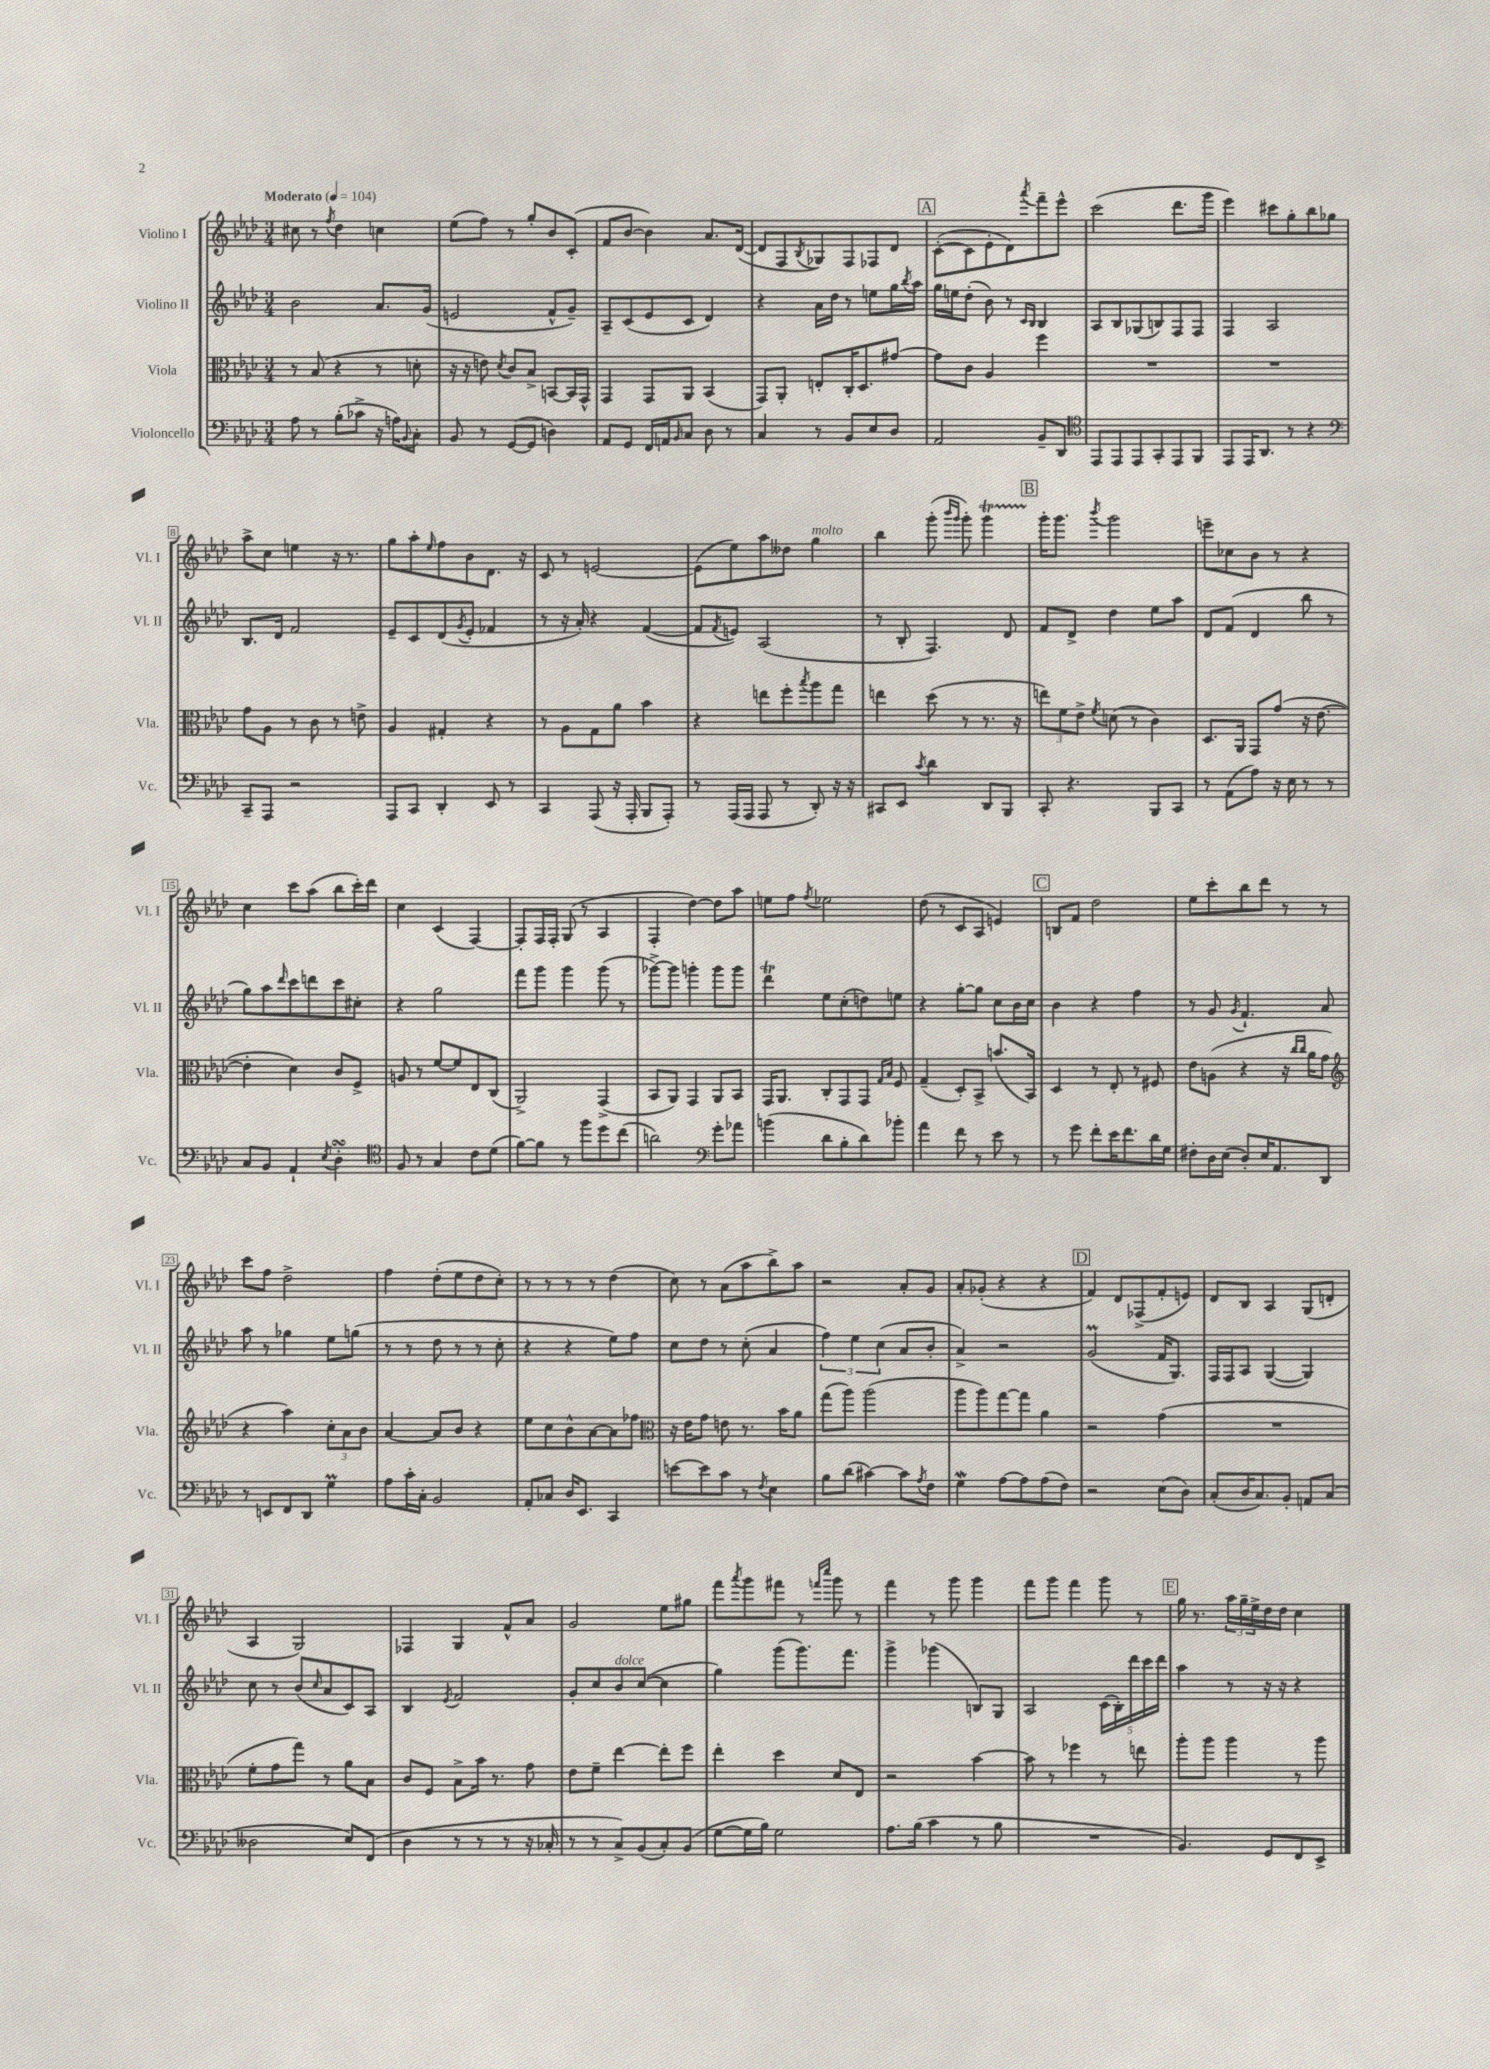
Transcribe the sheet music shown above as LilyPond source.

<<
\new StaffGroup <<
\new Staff = "s0" \with { instrumentName = "Violino I" shortInstrumentName = "Vl. I" } {
    \clef treble \key aes \major \numericTimeSignature \time 3/4 \tempo "Moderato" 4 = 104
    cis''8 r8 \acciaccatura { f''8 } des''4 c''4 |
    ees''8( f''8) r8 g''8-. bes'8 c'8-.( |
    f'8 bes'8~ bes'4) aes'8. des'16~( |
    des'8 f8 \acciaccatura { bes8 } ges8) f8 fes8 des'8 |
    \mark \markup { \box "A" } c'8~-.( c'8 ees'8-. des'8) \acciaccatura { aes'''8 } f'''8-- ees'''8-^ |
    c'''2( des'''8. g'''16 |
    ees'''4) cis'''8 g''8-. bes''8 ges''8 |
    aes''8-> c''8 e''4 r16 r8. |
    g''8 aes''8-. \grace { ees''16 } f''8 bes'8 des'8. r16 |
    c'8 r8 e'2~ |
    e'8( ees''8) aes''8 deses''8 g''4^\markup { \italic "molto" } |
    bes''4 g'''8-.( \grace { bes'''16 g'''16 } g'''8-.) g'''4\startTrillSpan |
    \mark \markup { \box "B" } g'''16-.\stopTrillSpan g'''8. \acciaccatura { bes'''8 } g'''2 |
    e'''8-- ces''8 bes'8 r8 r4 |
    c''4 c'''8 aes''8( bes''8 c'''16-.) des'''16 |
    c''4 c'4( f4~) |
    f8-. f16 f16-. g8( r8 aes4 |
    f4-. des''4~) des''8 aes''8 |
    e''8 f''8 \acciaccatura { f''8 } ees''2 |
    des''8( r8 c'8 aes8 e'4) |
    \mark \markup { \box "C" } b8 f'8 des''2 |
    ees''8 c'''8-. bes''8 des'''8 r8 r8 |
    c'''8 f''8 des''2-> |
    f''4 des''8-.( ees''8 des''8 c''8-.) |
    r8 r8 r8 r8 des''4( |
    c''8) r8 aes'8( aes''8 bes''8->) aes''8 |
    r2 aes'8-. g'8 |
    aes'8-. ges'8-.( r4 r4 |
    \mark \markup { \box "D" } f'4) des'8 fes8->( f'8-. e'8) |
    des'8 bes8 aes4 g8( d'8-. |
    aes4 g2) |
    fes4 g4 f'8-^ aes'8 |
    g'2 ees''8 gis''8 |
    f'''8 \acciaccatura { aes'''8 } g'''8 fis'''8 r8 \grace { f'''16 c''''16 } g'''8 r8 |
    f'''4 r8 g'''8 g'''4 |
    f'''8 g'''8 f'''4 g'''8 r8 |
    \mark \markup { \box "E" } g''16 r8. \tuplet 3/2 { aes''16 g''16-- ees''16-> } des''16 des''16 c''4 \bar "|." |
}
\new Staff = "s1" \with { instrumentName = "Violino II" shortInstrumentName = "Vl. II" } {
    \clef treble \key aes \major \numericTimeSignature \time 3/4
    bes'2 aes'8. g'16( |
    e'2 f'8-^ g'8--) |
    aes8-- c'8( ees'8 c'8 des'4) |
    r4 aes'16 des''16 r8 e''8 g''16 \acciaccatura { bes''8 } aes''16 |
    \mark \markup { \box "A" } g''16 e''16 des''8-.( bes'8) r8 \grace { c'16 bes16 } bes4 |
    aes8 bes8 ges8( b8) f8 f8 |
    f4 aes2 |
    bes8. des'16 f'2 |
    ees'8-- c'8 des'8( \acciaccatura { g'8 } ees'8-. fes'4 |
    r8 r16 aes'16-.) r4 f'4~( |
    f'8 \acciaccatura { f'8 } e'8) aes2( |
    r8 bes8-. f4.) des'8 |
    \mark \markup { \box "B" } f'8 des'8-> des''4 ees''8 aes''8 |
    des'8 f'8( des'4 bes''8 r8 |
    g''8) aes''8 \grace { des'''16 } c'''8 d'''8 c'''8 cis''8-. |
    r4 g''2 |
    f'''8 g'''8 g'''4 g'''8( r8 |
    ges'''8~->) ges'''8 g'''4-. g'''8 g'''8 |
    des'''4\trill ees''8 c''8-.( d''8) e''8 |
    r4 g''8~-. g''8 c''8 bes'16 c''16 |
    \mark \markup { \box "C" } bes'4 r4 f''4 |
    r8 g'8 \acciaccatura { g'8 } f'4.-! aes'8 |
    aes''8 r8 ges''4 ees''8 g''8( |
    r8 r8 des''8 r8 r8 c''8-. |
    r4 r4 ees''8) f''8 |
    c''8 des''8 r8 c''8-.( aes'4 |
    \tuplet 3/2 { f''4) ees''4 c''4( } aes'8 bes'8-. |
    aes'4->) r2 |
    \mark \markup { \box "D" } g'2\prall( f'16 g8.) |
    f16 f16 aes8 g4~( g4) |
    c''8 r8 bes'8( \grace { c''16 } aes'8 c'8) aes8 |
    bes4 \acciaccatura { ees'8 } f'2 |
    g'8-. c''8 bes'8^\markup { \italic "dolce" } c''8~( c''4 |
    g''4) g'''8( g'''8.) f'''8. |
    g'''4-> ges'''4( b8) g8 |
    aes2 \tuplet 5/4 { c'16( bes16-.) des'''16 c'''16 des'''16 } |
    \mark \markup { \box "E" } aes''4 r8 r16 r16 r4 \bar "|." |
}
\new Staff = "s2" \with { instrumentName = "Viola" shortInstrumentName = "Vla." } {
    \clef alto \key aes \major \numericTimeSignature \time 3/4
    r8 bes8( r4 r8 d'8-. |
    r16 r16 e'8) \acciaccatura { des'8 } c'8 bes8-> b,8~ b,16 g,16-^ |
    g,4 g,8 aes,8 bes,4( |
    g,8) aes,8-. e8-. c16-. des8. gis'8~ |
    \mark \markup { \box "A" } gis'8 c'8 aes4 f''4 |
    R2. |
    R2. |
    g'8 aes8 r8 c'8 r8 e'8-> |
    aes4 gis4-. r4 |
    r8 aes8 g8 aes'8 bes'4 |
    r4 e''8 f''8-. \acciaccatura { bes''8 } aes''8 g''8 |
    e''4 des''8( r8 r8. r16 |
    \mark \markup { \box "B" } \tuplet 3/2 { e''8) f'8 ees'8-> } \acciaccatura { f'8 } d'8( r8 c'4) |
    des8. aes,16 g,8 g'8( r16 ees'8.~ |
    ees'4-. des'4) c'8 f8-> |
    a8 r8 f'8~ f'8 ees8 c8( |
    aes,2->) g,4->( |
    bes,8 aes,8) g,4 aes,8 bes,8 |
    g,16 aes,8. c8-. g,8 g,8 \grace { g16 bes16 } f8 |
    g4--( des8-.) bes,8-> b'8.( bes,16) |
    \mark \markup { \box "C" } des4 r8 ees8-. r8 fis8 |
    ees'8 a8( r4 r16 \grace { c''16 c''16 } aes'16 g'8 |
    \clef treble r4 aes''4) \tuplet 3/2 { c''8-. aes'8 bes'8 } |
    aes'4~ aes'8 bes'8 r4 |
    ees''8 c''8 bes'8-^ aes'8~ aes'8 fes''8 |
    \clef alto r16 ees'16 g'8 e'8 r8. bes'16 aes'8 |
    g''8( aes''8) aes''2( |
    aes''8 aes''8) g''8~ g''8 aes'4 |
    \mark \markup { \box "D" } r2 g'4( |
    R2. |
    f'8-. g'8 g''8) r8 aes'8 bes8 |
    c'8 f8 bes8-> bes'16 r8. g'8 |
    ees'8 f'8-- ees''4~ ees''8-. f''8 |
    ees''4-. des''4 des'8 ees8 |
    r2 bes'4~ |
    bes'8 r8 fes''4 r8 e''8 |
    \mark \markup { \box "E" } aes''8-. aes''8 aes''4 r8 aes''8 \bar "|." |
}
\new Staff = "s3" \with { instrumentName = "Violoncello" shortInstrumentName = "Vc." } {
    \clef bass \key aes \major \numericTimeSignature \time 3/4
    aes8 r8 bes8-.( ces'8-> r16 a16) \appoggiatura { bes,8 } c8-. |
    bes,8 r8 g,8~( g,8 d4) |
    aes,8 g,8 f,16 a,16 \grace { bes,16 } c8 des8 r8 |
    c4 r8 bes,8 ees8 des8 |
    \mark \markup { \box "A" } aes,2 bes,8-- des,8 |
    \clef tenor ees,8 ees,8 ees,8 g,8-. ees,8 f,8 |
    ees,8 ees,16 aes,8. r8 r4 |
    \clef bass c,8-- aes,,8 r2 |
    aes,,8 c,8 des,4-. ees,8 r8 |
    c,4 aes,,8( r16 aes,,16-. bes,,8 aes,,8-.) |
    r8 aes,,16( aes,,16 aes,,8 r8 des,8-.) r16 r16 |
    cis,8 ees,8 \acciaccatura { c'8 } des'4 des,8 bes,,8 |
    \mark \markup { \box "B" } c,8-. r4. bes,,8 c,8 |
    r8 aes,8( aes8) r16 ees16 r8 r8 |
    c8 bes,8 aes,4-! \acciaccatura { ees8 } des4-.\turn |
    \clef tenor f8 r8 g4 c'8 des'8( |
    f'8~) f'8 r8 f''8 des''8 c''8( |
    a'2) \clef bass g'8-. aes'8 |
    b'4( des'8 bes8-. des'8) bes'8-. |
    aes'4 f'8 r8 ees'8 r8 |
    \mark \markup { \box "C" } r8 g'8 f'8-. ees'16 f'8. des'16 g16 |
    fis8-. des16 ees16( des8-.) ees16 aes,8. des,8 |
    r8 e,8 f,8 des,8 g4\prall |
    aes8 c'16-. c16-. bes,2 |
    aes,8-. ces8 des16 ees,8. c,4 |
    e'8~ e'8 c'8 r8 \acciaccatura { f8 } ees4 |
    bes8 des'8( cis'4~) cis'8 \acciaccatura { aes8 } f8 |
    g4\mordent aes8~ aes8 aes8( f8) |
    \mark \markup { \box "D" } r2 ees8( des8) |
    c8-.( des16 c8.) bes,8-. a,8 c8( |
    deses2 ees8) f,8( |
    des4 r8 r8 r8 r16 ces16-. |
    r8 r8 c8->) bes,8( c8-.) bes,8( |
    g8~ g16 bes16) g2 |
    aes8. bes16( c'4 r8 bes8 |
    R2. |
    \mark \markup { \box "E" } bes,4.) g,8 f,8 ees,8-> \bar "|." |
}
>>
>>
\layout { \context { \Score \override BarNumber.stencil = #(make-stencil-boxer 0.1 0.3 ly:text-interface::print) } }
